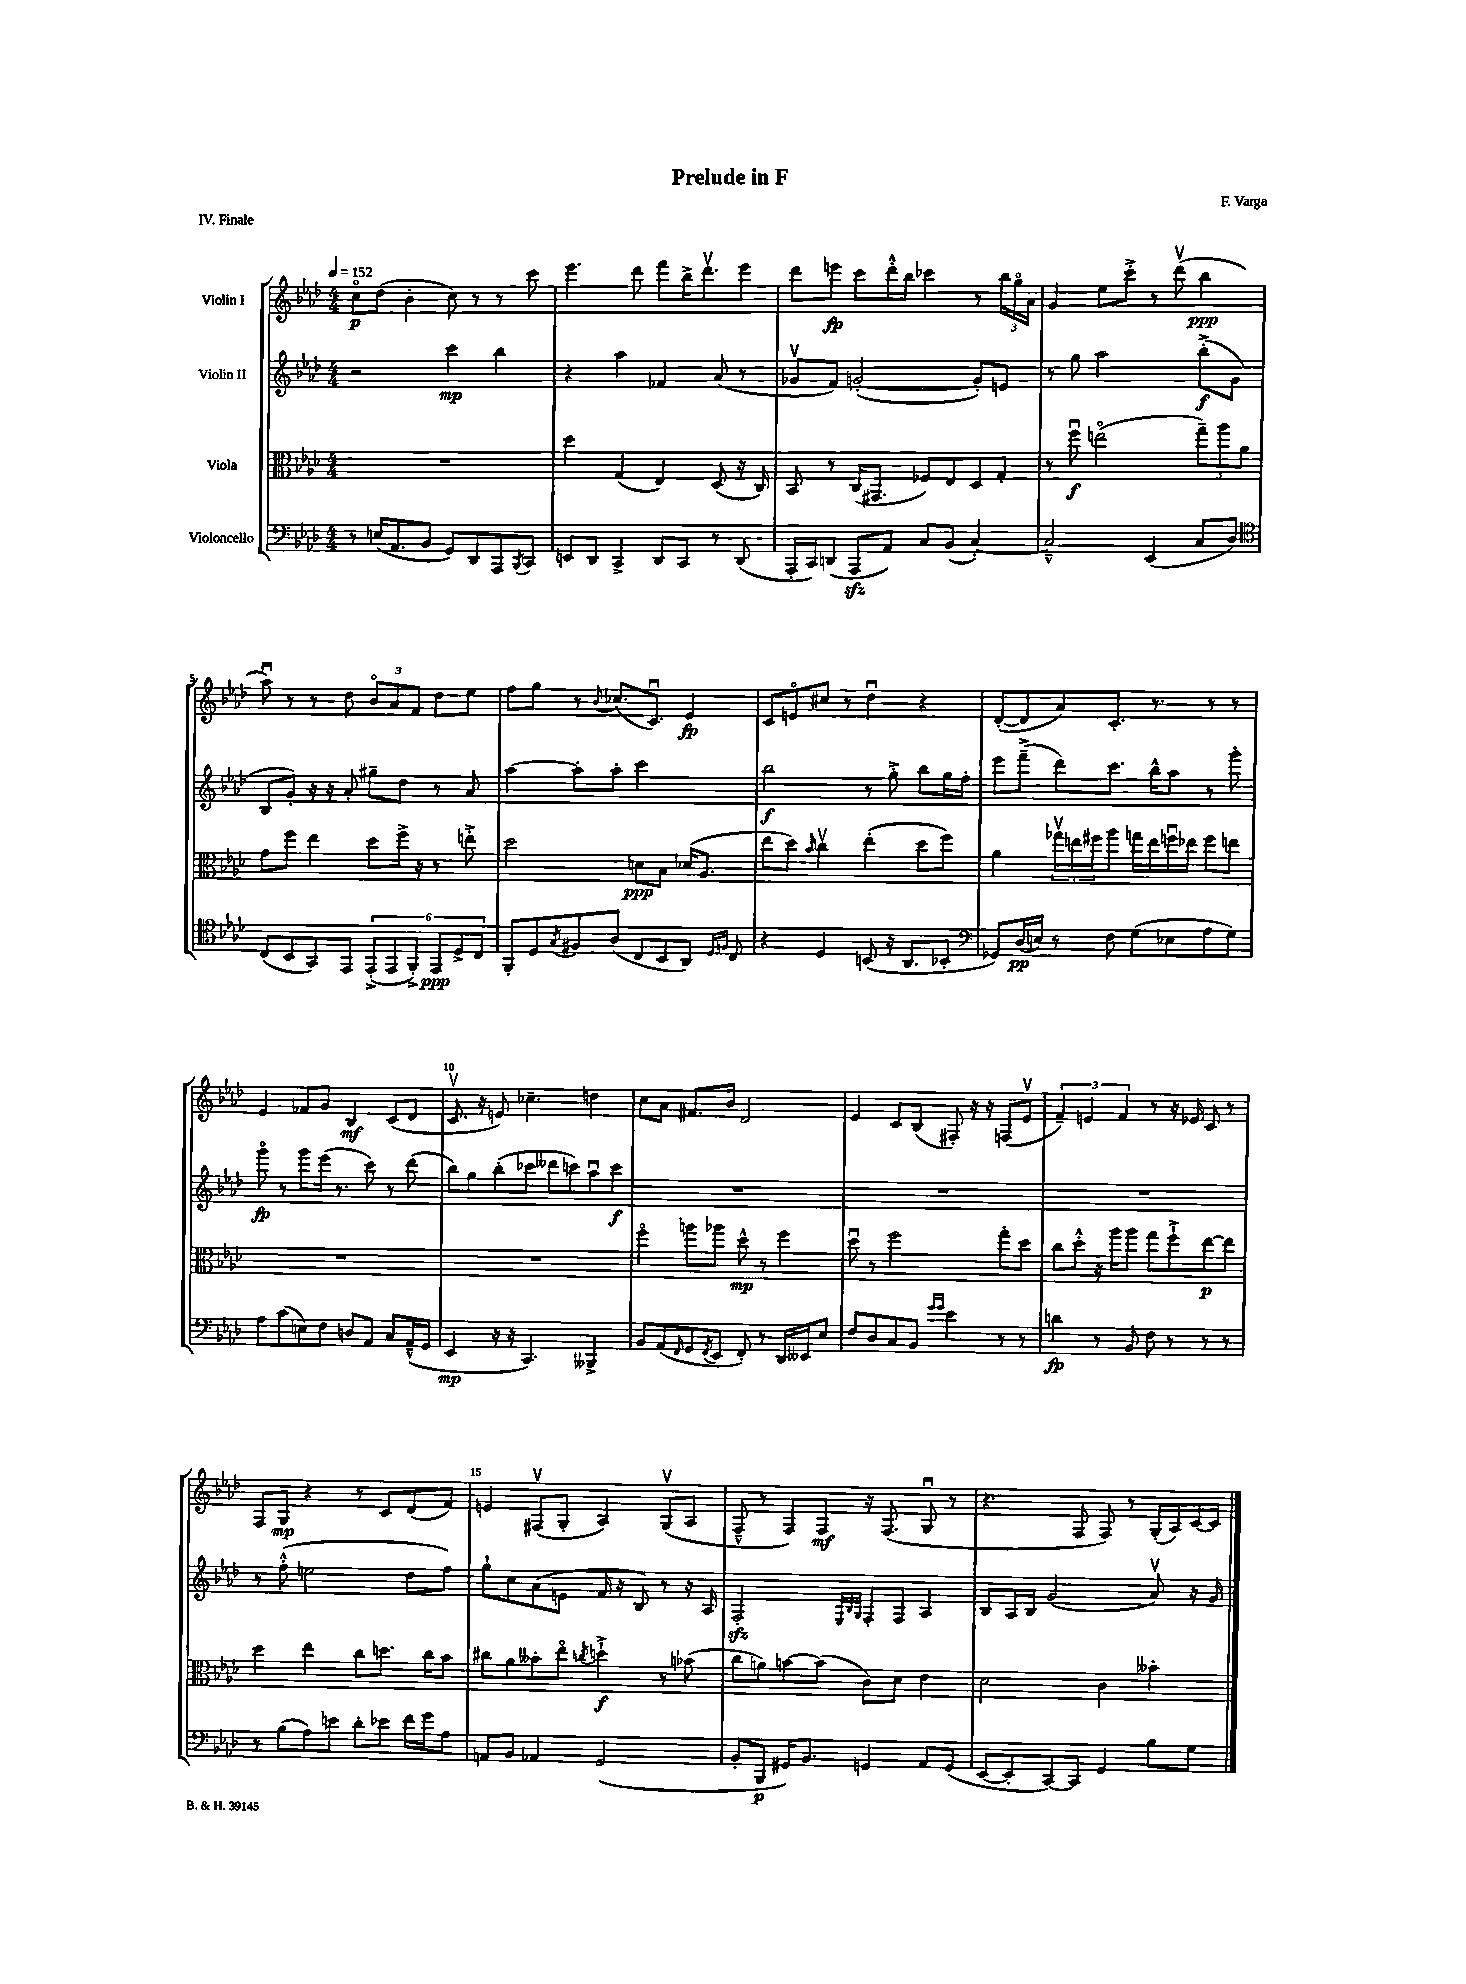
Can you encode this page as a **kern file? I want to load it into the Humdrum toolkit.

**kern	**kern	**kern	**kern
*staff4	*staff3	*staff2	*staff1
*clefF4	*clefC3	*clefG2	*clefG2
*k[b-e-a-d-]	*k[b-e-a-d-]	*k[b-e-a-d-]	*k[b-e-a-d-]
*M4/4	*M4/4	*M4/4	*M4/4
*MM152	*MM152	*MM152	*MM152
8r	1r	2r	8cco
(16E	.	.	(8dd-
8.AA-	.	.	.
.	.	.	4b-'
8BB-	.	.	.
8GG)	.	4ccc	8cc)
8DD-	.	.	8r
8AAA-	.	4bb-	8r
8qBBB-	.	.	.
8CC	.	.	8ccc
=	=	=	=
8EE	4dd-	4r	4.eee-
8DD-	.	.	.
4CC^	(4G	4aa-	.
.	.	.	8ddd-
8DD-	4E-)	4f-	8fff
8CC	.	.	16bb-^
.	.	.	8.ddd-v
8r	(8D-	(8a-	.
(8DD-	16r	8r	8eee-
.	16C)	.	.
=	=	=	=
16AAA-'	8BB-	8g-v	8ddd-
16CC)	.	.	.
(8DD	8r	8f)	8eee
8AAA-	(16C	([2g'	8ccc
.	8.GG#	.	.
8AA-)	.	.	16ddd-'^^
.	.	.	16bb-
8C	8F-)	.	4ccc-
(8BB-	8E-	.	.
[4C')	8D-	8g'])	8r
.	8G'	8e	24bb-
.	.	.	24ggo
.	.	.	24a-
=	=	=	=
2C~^^]	8r	8r	4g
.	8ffu	8gg	.
.	(2eeo	2aa-	8ee-
.	.	.	8ccc'^
(4EE-	.	.	8r
.	.	.	(8ddd-v
8C	12gg~)	(8bb-'^	4bb-
.	12aa-	.	.
8D-)	.	8g	.
.	12a-	.	.
=	=	=	=
*clefC4	*	*	*
(8C	8g	8B-	8aa-u)
8BB-	8ff	8g')	8r
8GG)	4ee-	16r	8r
.	.	16r	.
8EE-	.	8a-'	8dd-
(12EE-'^	8dd-	8gg#~	12b-o
12EE-	.	.	12a-
.	16ff^	8dd-	.
12FF'^)	.	.	12f
.	16r	.	.
12EE-	8r	8r	8dd-
12D-^	.	.	.
.	8ee'^	8a-	8ee-
12C	.	.	.
=	=	=	=
8FF'	2dd-	[4aa-	8ff
8D-	.	.	8gg
8qG	.	.	.
8F#	.	8aa-']	8r
.	.	.	8qqb-
(8A-	.	8aa-'	(8.cc-
8C	8d	2ccc	.
.	.	.	8.cu)
8BB-	8B-	.	.
8AA-)	(16d-	.	4e-
.	8.A-	.	.
16qqD-	.	.	.
16qqF	.	.	.
8C	.	.	.
=	=	=	=
4r	8ee-	2bb-	8c
.	8dd-)	.	8eo
.	16qqb-	.	.
4D-	4ccv	.	8cc#
.	.	.	8r
(8BB	(4ee-'	8r	4dd-u
16r	.	8gg'^	.
8.AA-	.	.	.
.	8dd-	8bb-	4r
8BB-'	8ff)	16gg	.
.	.	16ff'	.
=	=	=	=
*clefF4	*	*	*
8GG-)	4a-	8eee-	([8d-'
(16D-	.	(8fff~^	8d-]
16E)	.	.	.
8r	24gg-v	8ddd-)	8a-)
.	24ee	.	.
.	24ff#	.	.
8F	8aa-	8.ccc	8.c'
(8G	16gg	.	.
.	16ee	16bb-^^	8.r
8E-	16ffu	8aa-	.
.	16ee-	.	.
8A-	8ff	8r	8r
8G)	8ee	8ggg'	8r
=	=	=	=
8A-	1r	8gggo	4e-
(8c	.	8r	.
8E)	.	8ggg	8f-
8F	.	(16eee-	8g
.	.	8.r	.
8D	.	.	4B-
8AA-	.	8ccc)	.
8C	.	8r	(8c
(16AA-~^^	.	(8ddd-	8d-
16GG	.	.	.
=	=	=	=
4EE-	1r	8bb-)	8.cv
.	.	8gg	.
.	.	.	16r
16r	.	(8bb-'	8e)
16r	.	.	.
4.CC)	.	8ccc-	4.cc-~
.	.	8ddd--	.
.	.	8ccc)	.
4BBB--^	.	8aa-u	4dd
.	.	8ccc	.
=	=	=	=
8BB-	4ffo	1r	8cc
(8AA-	.	.	8a-
16qqFF	.	.	.
8GG	8aa	.	8.f#
8qFF	.	.	.
8EE-	8aa-	.	.
.	.	.	16b-
8FF')	8dd-^^	.	2d-
8r	8r	.	.
16DD-	4ff	.	.
16EE--	.	.	.
8E-	.	.	.
=	=	=	=
8F	8dd-u	1r	4e-
8D-	8r	.	.
8C	2ff	.	8c
8BB-	.	.	(8B-
16qqg	.	.	.
16qqg	.	.	.
4e-	.	.	8F#')
.	.	.	16r
.	.	.	16r
8r	8gg'	.	(8F
8r	8dd-	.	8e-v
=	=	=	=
4d	8cc	1r	6f~)
.	8dd-'^^	.	.
.	.	.	6e
8r	16r	.	.
.	16aa-	.	.
.	.	.	6f
8BB-	8aa-	.	.
8F	8gg	.	8r
8r	8ff`^	.	16r
.	.	.	16e-
8r	[8ee-	.	8c
8r	8ee-]	.	8r
=	=	=	=
8r	4dd-	8r	8F
(8B-	.	(8ff'^^	8G
8A-)	4ee-	2ee	4r
8e	.	.	.
8d-'	8cc	.	8r
8e-	8.dd	.	8c
16f	.	8dd-	(8d-
16g	16cc	.	.
8A-	8b-	8ff)	8f)
=	=	=	=
8AA	8cc#	8gg`	4e
8BB-	8a-	8cc	.
4AA-	8b--'	(8a-	(8F#v
.	8ee-o	8e	8G'
.	8qcc	.	.
(2GG	4dd`^	16f	4A-)
.	.	16r	.
.	.	8B-)	.
.	8r	8r	(8Gv
.	(8b-	16r	8A-
.	.	16A-	.
=	=	=	=
8BB-'	8cc	2F'	8F~^^
8BBB-	8a)	.	8r
16GG#)	[8b	.	8F)
8.BB-	.	.	.
.	(8b]	.	8F
.	.	32qqE-	.
.	.	32qqB-	.
.	.	32qqG	.
4GG	8c)	8F'	16r
.	.	.	(8.F
.	8d-	8F	.
8AA-	4e-	4A-	8Gu
(8GG	.	.	8r
=	=	=	=
[8EE-	2d-	8B-	4.r
8EE-']	.	16A-	.
.	.	16B-	.
[8CC)	.	(2g	.
8CC]	.	.	8F
4GG	4c	.	8F)
.	.	.	8r
8B-	4b--'	8a-v)	(16G'
.	.	.	16A-)
8G	.	16r	[16c
.	.	16g	16c]
==	==	==	==
*-	*-	*-	*-
